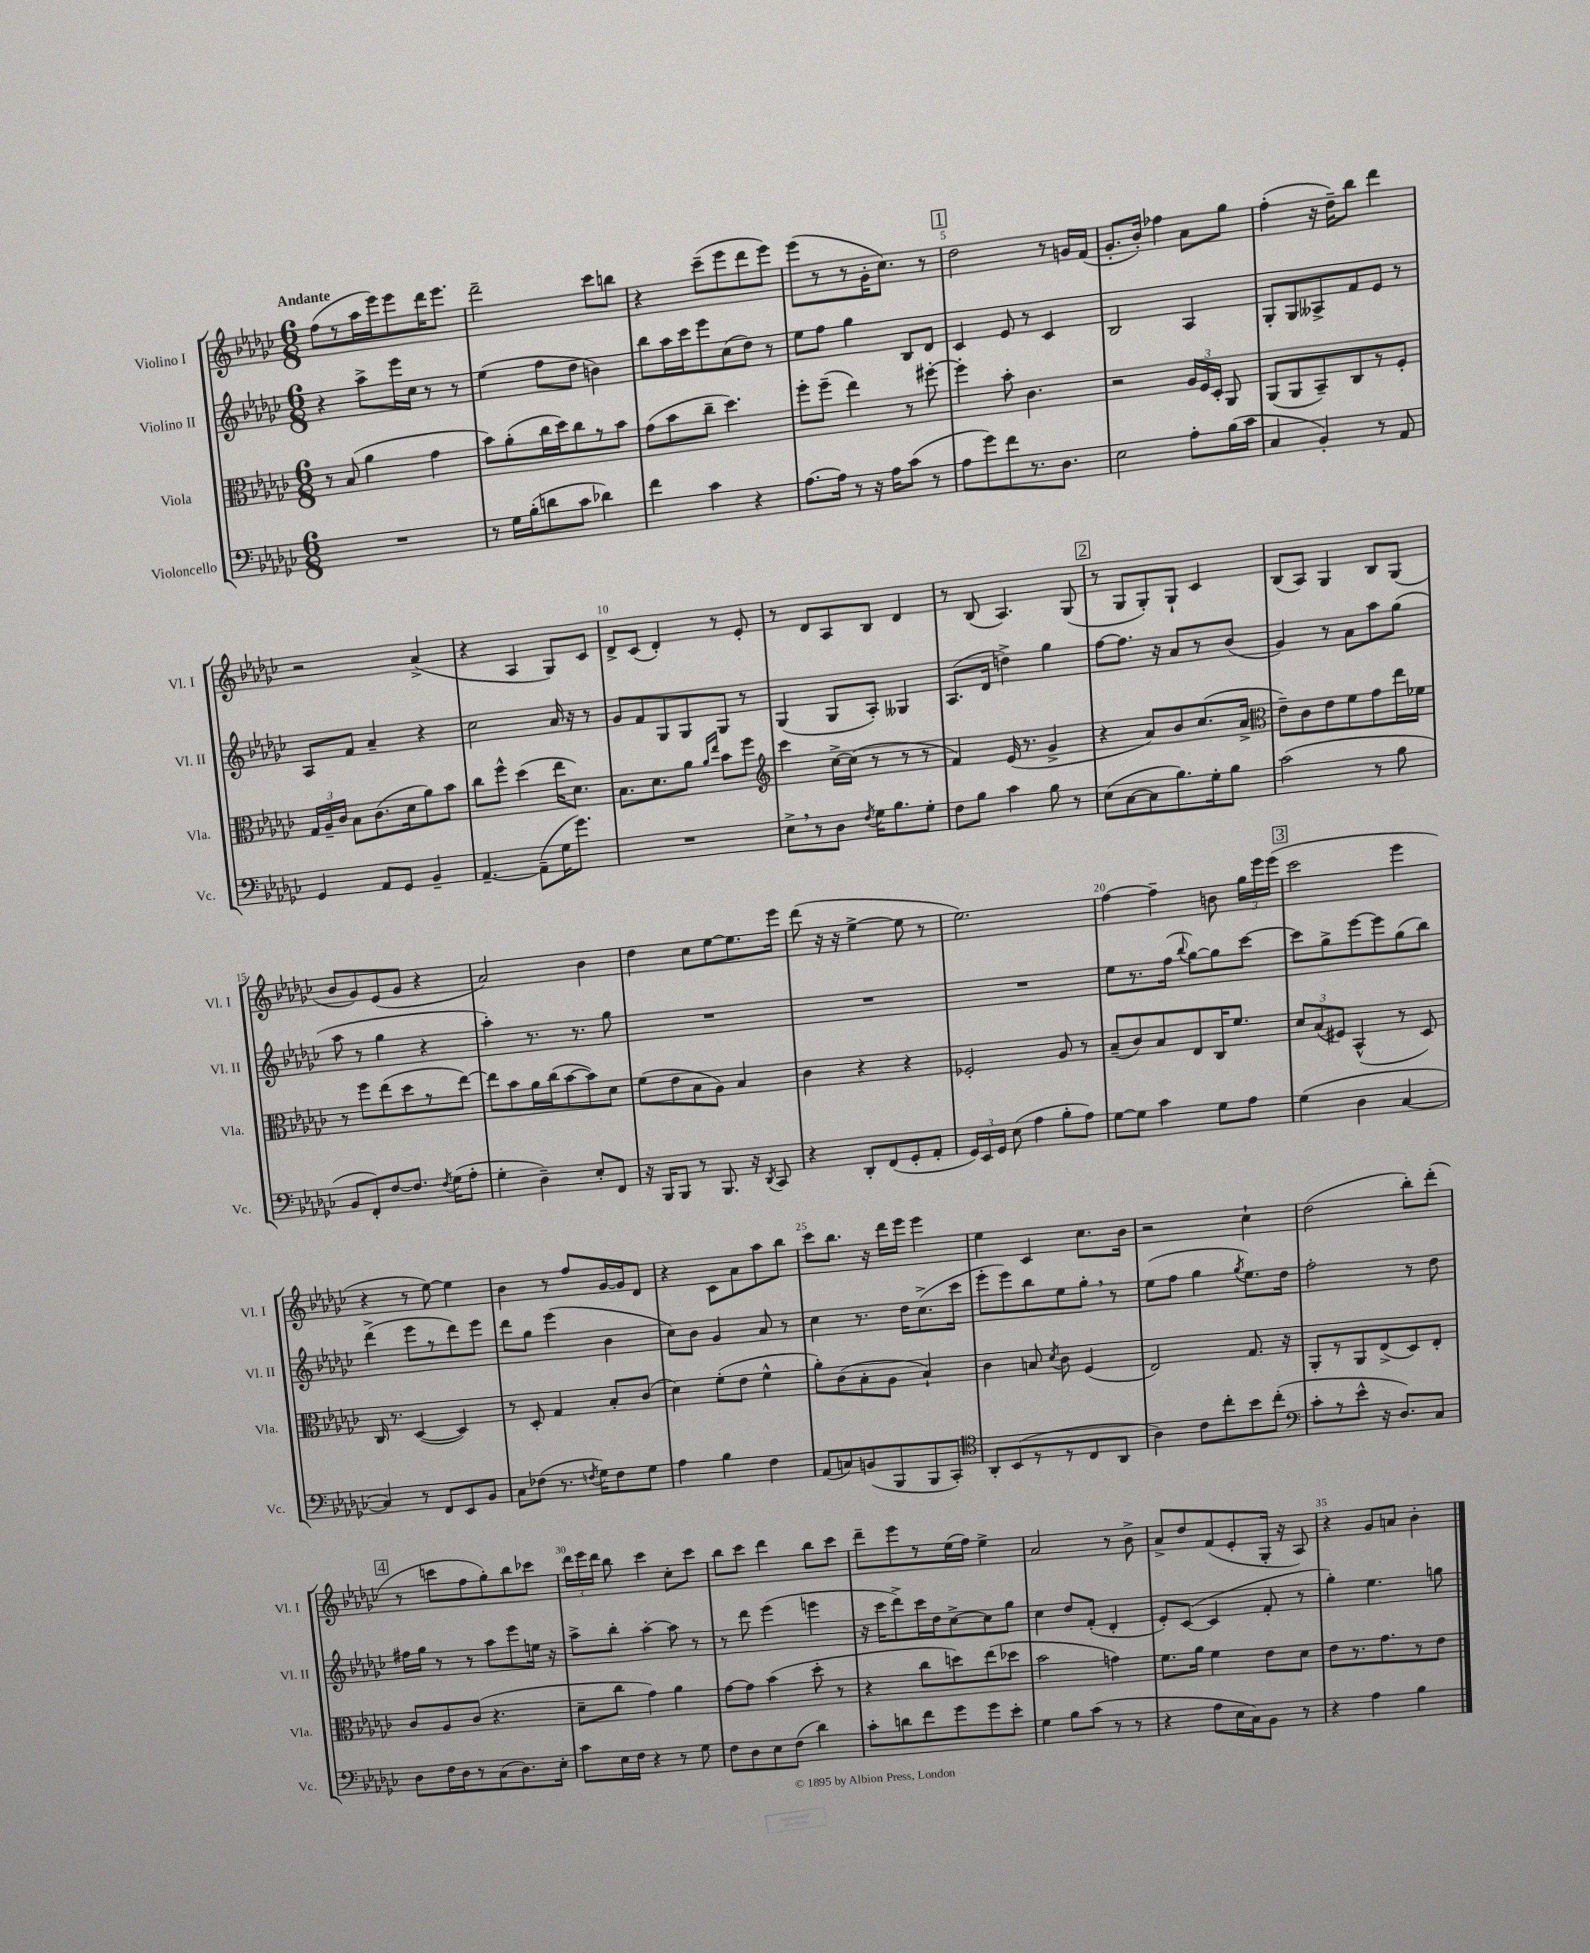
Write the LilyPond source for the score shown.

<<
\new StaffGroup <<
\new Staff = "s0" \with { instrumentName = "Violino I" shortInstrumentName = "Vl. I" } {
    \clef treble \key ges \major \numericTimeSignature \time 6/8 \tempo "Andante"
    \autoBeamOff f''8[( r8 aes''16 ees'''16) ees'''8 des'''16 ees'''8.] |
    des'''2-- ces'''8[ b''8] |
    r4 ces'''8[--( ees'''8 des'''8 ees'''8]) |
    ees'''8[( r8 r8 ges'16-. ces''8.]) r8 |
    \mark \markup { \box "1" } des''2 r8 g'16[ f'16]( |
    ges'8.[-. bes'16]-.) fes''4 aes'8[ ges''8] |
    f''4-.( r16 des''16[--) bes''8] des'''4 |
    r2 aes'4->( |
    r4 aes4 ges8[) ces'8] |
    des'8[-> ces'8]( des'4-.) r8 ees'8-. |
    r8 des'8[ aes8 bes8] des'4 |
    r8 bes8( aes4.) ges8( |
    \mark \markup { \box "2" } r8 ges8[ ges8-.) ges8]-! ces'4 |
    bes8[( aes8]) ges4 bes8[ ges8]( |
    bes'8[ ges'8) ees'8( ges'8] r4 |
    aes'2) bes'4 |
    des''4 ces''8[ ees''8~ ees''8. ees'''16] |
    des'''8( r16 r16 ees''4~-> ees''8 r8 |
    ees''2.) |
    f''4~ f''4-- b'8 \tuplet 3/2 { ges''16[ ees'''16 ees'''16]( } |
    \mark \markup { \box "3" } ces'''2 ees'''4 |
    r4 r8 ees''8~) ees''4 |
    bes'4 r8 f''8[ ges'16~ ges'16 des'8] |
    r4 ces'8[ aes'8 aes''8 bes''8] |
    ces'''8[ bes''8.] r16 des'''16[ ees'''16] ees'''4 |
    ees''4 ces'4 ces''8.[ bes'16] |
    r2 ces''4-! |
    des''2( bes''8[-.) des'''8]-.( |
    \mark \markup { \box "4" } r8 c'''8[ f''8 ges''8-.) bes''8 ces'''8] |
    \tuplet 3/2 { des'''16[ ees'''16 des'''16] } bes''8 ces'''4 ces''8[-. ces'''8] |
    bes''8[ ces'''8] des'''4 bes''8[ ces'''8] |
    des'''8[-- ees'''8 r8 ees''16( f''16]) ees''4-> |
    aes'2 r8 bes'8-> |
    aes'8[-> des''8 f'8( ees'8-. ges16]-. r16 aes8) |
    r4 ges'8[ a'8] bes'4-. \bar "|." |
}
\new Staff = "s1" \with { instrumentName = "Violino II" shortInstrumentName = "Vl. II" } {
    \clef treble \key ges \major \numericTimeSignature \time 6/8
    \autoBeamOff r4 aes''8[-> ees'''16 ces''16] r8 r8 |
    ees''4( f''8[ des''8] b'4) |
    bes''8[ aes''16 ces'''16 ees'''8 ces''8( des''8]) r8 |
    ees''8[ f''8] ges''4 bes8[ des'8] |
    \mark \markup { \box "1" } ces'4 ees'8 r8 ces'4 |
    bes2 aes4 |
    ges8[-. ges8 aeses8-> f'8 ees'8] r8 |
    aes8[ f'8] aes'4-- r4 |
    ces''2 aes'16 r16 r8 |
    ges'8[ f'8 ges8 ges8 ges8] r8 |
    ges4( ges8[ aes8]-.) geses4 |
    aes8.[( des'16] d''4->) ges''4 |
    \mark \markup { \box "2" } f''8[~ f''8.] r16 aes'8[ r8 bes'8]( |
    ges'4) r8 aes'8[ aes''8 ges''8]( |
    aes''8 r8 ges''4 r4 |
    aes''4-.) r8. r8. ges''8 |
    R2. |
    R2. |
    R2. |
    ees''8[ r8. f''16]( \appoggiatura { bes''8 } ges''8[~) ges''8 ces'''8]~ |
    \mark \markup { \box "3" } ces'''8[ ges''8-> ees'''8~ ees'''8 ges''8( bes''8]) |
    des'''4->( ees'''8[ r8 des'''8) ees'''8] |
    des'''8[ ges''8] ees'''4( bes'4 |
    ces''8[) bes'8] ges'4 aes'8 r8 |
    ces''4 r8. des''16[ ces''8.->( ces'''16] |
    ees'''8[-. ees'''8) bes''8 ees''8 ges''8]-. \breathe r8 |
    ees''8[( f''8] ges''4 \acciaccatura { ges''8 } ees''8.[) des''16] |
    f''2-. r8 des''8 |
    \mark \markup { \box "4" } fis''16[ ges''16] r8 r8 aes''8[ ees'''8 e''16] r16 |
    aes''8[-> bes''8]-. aes''4~-. aes''8 r8 |
    r8 des'''8 ees'''4( e'''4 |
    r16 ces'''16[ des'''8->) ces'''16 des''16 ces''8~-> ces''8 ges''8] |
    ces''4 des''8[ f'8]-.( des'4-. |
    ees'8[-.) ces'8]~( ces'4 f'8-. r8 |
    ges''4-.) ees''4. g''8 \bar "|." |
}
\new Staff = "s2" \with { instrumentName = "Viola" shortInstrumentName = "Vla." } {
    \clef alto \key ges \major \numericTimeSignature \time 6/8
    \autoBeamOff r8 bes8( aes'4 ges'4 |
    bes'8[) aes'8-.( ces''16 des''16) ces''8 r8 bes'8] |
    ges'8[( bes'8 ces''8]-- des''4.) |
    f''8[-. f''8]--( ees''4) r8 fis''8~-. |
    \mark \markup { \box "1" } fis''4-. bes'8-. ces'4. |
    r2 \tuplet 3/2 { aes16[ f16 des16]-. } aes,8 |
    aes,8[( aes,8 bes,8--) ces8 r8 f8]-. |
    \tuplet 3/2 { ges16[ aes16-- ces'16] } bes8[ ces'8.( des'16 aes'8) bes'8] |
    ces''8[ f''8]-^ des''4( ees''16[ des'8.]) |
    bes8.[ des'8. aes'8] \grace { aes'16[ ees''16] } bes'8[ f''8] |
    \clef treble ces'''4 ces''16[~-> ces''16]( r8 r8 r8 |
    f'4) ees'16( r8. ges'4-> |
    \mark \markup { \box "2" } r4 aes'8[) bes'8 ces''8.( aes'16]-> |
    \clef alto ees'8[--) ces'8 ees'8 f'8 ges'8 ees''16 fes'16] |
    r8 f''8[ ees''8( des''8 r8 ees''8]~) |
    ees''8[ bes'8 aes'16 ces''16( bes'8~ bes'8) des'8] |
    f'8[( ees'8 bes8 aes8]) bes4 |
    ces'4 r4 r4 |
    fes2-. aes8 r8 |
    bes8[--( ces'8) bes8 ees8 ces16 f'8.] |
    \mark \markup { \box "3" } \tuplet 3/2 { des'8[ bes8( fis8]) } bes,4-^( r8 des8) |
    ces16 r8. des4~( des4) |
    r8 des8-. ges4 bes8[-. ces'8]( |
    des'4) f'8[-.( ees'8] f'4-^ |
    aes'8[-.) ces'8( bes8-. aes8] bes4-!) |
    ces'4 b8 \acciaccatura { des'8 } ces'8 f4( |
    ees2) ges8. r16 |
    aes,8[-. r8 aes,8 ees8->( des8) ees8]-. |
    \mark \markup { \box "4" } ces'8[ aes8 ces'8]( r4. |
    des'8[-- ces''8] ges'4) aes'4 |
    ges'8[~ ges'8] bes'4( des''8-. r8 |
    r4 ces''8[ d''8) ees''8( des''8] |
    bes'2 g'4) |
    f'8.[ aes'16] f'4 ees'8[ des'8] |
    ees'8[ r8. ges'8. r8 ees'8] \bar "|." |
}
\new Staff = "s3" \with { instrumentName = "Violoncello" shortInstrumentName = "Vc." } {
    \clef bass \key ges \major \numericTimeSignature \time 6/8
    \autoBeamOff R2. |
    r8 ges16[ bes16-.( d'8 ces'8] des'4) |
    f'4 ces'4 r4 |
    aes8.[~ aes16] r8 r16 aes16[ ces'8]( r8 |
    \mark \markup { \box "1" } aes8[ ges'8) f'8 r8. des8.] |
    ees2 aes8[-. bes16( ces'16] |
    ces4 bes,4-.) r8 aes,8 |
    ges,4 aes,8[ ges,8] bes,4-- |
    aes,4.~-- aes,8[--( ges16 ges'8.]) |
    R2. |
    ees8[-> \breathe r8 des8] \acciaccatura { f8 } ges16[ bes8. ges8]-. |
    f8[ bes8] ces'4 bes8 r8 |
    \mark \markup { \box "2" } ees8[( ces8~ ces8 bes8.) ges16-. bes8] |
    ces'2( r8 bes8 |
    bes,8[ f,8-.) f8~ f8.] \acciaccatura { f8 } ges16[( aes8]-. |
    ges4-. des4--) ees8[-. f,8] |
    r16 bes,,16[ bes,,8] r8 bes,,8. r16 \acciaccatura { des,8 } ces,8 |
    r4 des,8[-. f,8( ges,8-. aes,8]-. |
    \tuplet 3/2 { ges,16[) ees,16 ges,16] } ees8( aes4 bes8[-. aes8]) |
    ges8[~ ges8] ces'4 ges8[ aes8] |
    \mark \markup { \box "3" } ges4( des4 ces4~ |
    ces4) r8 f,8[ ees,8 bes,8] |
    ces8[ fes8]( r8. \acciaccatura { f8 } ges16[) f8 ges8] |
    aes4 bes4 f4 |
    aes,8[( c8) b,8( bes,,8 bes,,8 ces,8]-.) |
    \clef tenor aes,8[-. bes,8( r8 r8 ces8 aes,8] |
    aes4) ces'8[ ces''8-. bes'8 ces''8]-.( |
    \clef bass ces'8[-. r8 ees'8]-^ r16 des8.[) ces8] |
    \mark \markup { \box "4" } des8[ f16 des16 r8 ces8( des8.) ees16]-. |
    ces'8[ ees16 f16] r4 r8 ges8 |
    f8[ des8 ees8 f8]( des'4) |
    ces'8[-. d'8 f'8 ges'8 ges'8 ees'8]-. |
    ges4 bes8[ ces'8]( r8 r8 |
    r4 aes8[ ees16 ces16) bes,8] r8 |
    r4 aes4 bes4 \bar "|." |
}
>>
>>
\layout { \context { \Score \override BarNumber.break-visibility = ##(#f #t #t) barNumberVisibility = #(every-nth-bar-number-visible 5) } }
